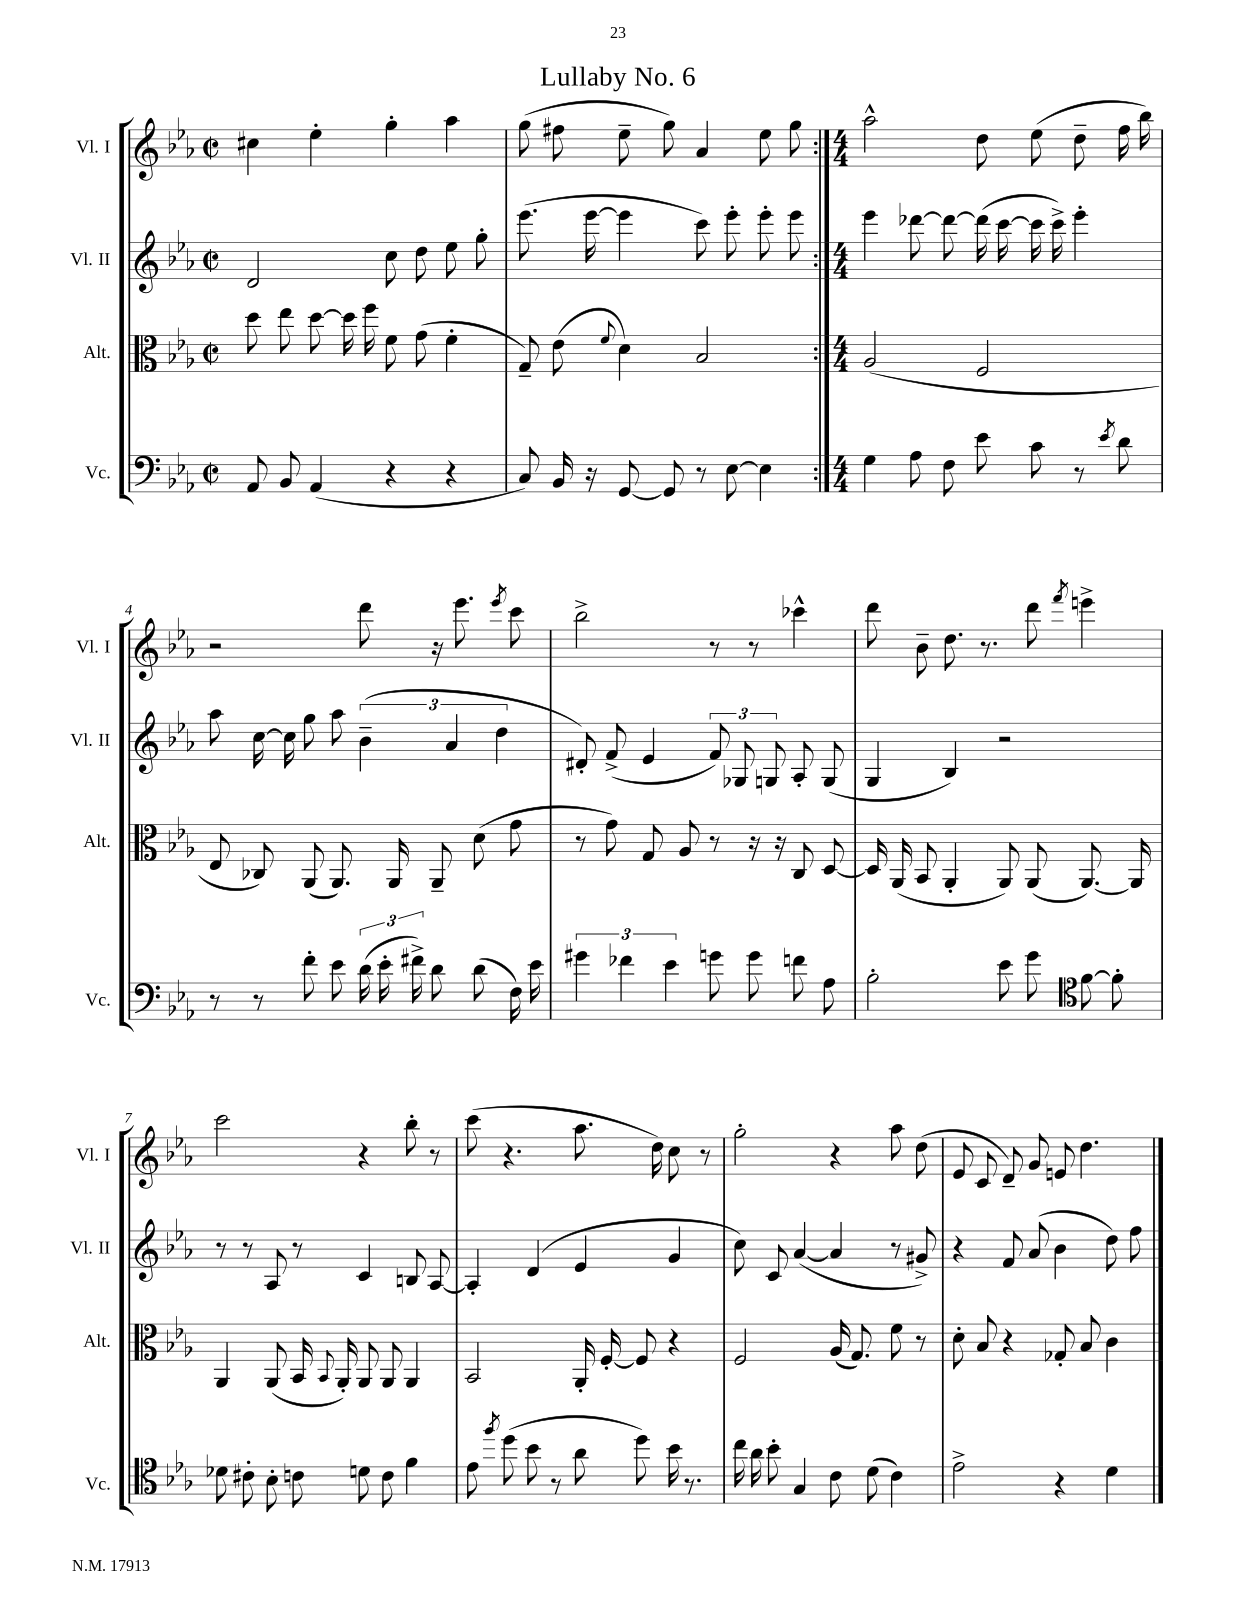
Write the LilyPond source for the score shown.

\header { title = "Lullaby No. 6" }
<<
\new StaffGroup <<
\new Staff = "s0" \with { instrumentName = "Vl. I" shortInstrumentName = "Vl. I" } {
    \clef treble \key ees \major \defaultTimeSignature \time 2/2
    \autoBeamOff \repeat volta 2 { cis''4 ees''4-. g''4-. aes''4 |
    g''8( fis''8 ees''8-- g''8) aes'4 ees''8 g''8 | }
    \numericTimeSignature \time 4/4 aes''2-^ d''8 ees''8( d''8-- f''16 bes''16) |
    r2 d'''8 r16 ees'''8. \acciaccatura { ees'''8 } c'''8 |
    bes''2-> r8 r8 ces'''4-^ |
    d'''8 bes'8-- d''8. r8. d'''8 \acciaccatura { f'''8 } e'''4-> |
    c'''2 r4 bes''8-. r8 |
    c'''8( r4. aes''8. d''16) c''8 r8 |
    g''2-. r4 aes''8 d''8( |
    ees'8 c'8 d'8--) g'8 e'8 d''4. \bar "|." |
}
\new Staff = "s1" \with { instrumentName = "Vl. II" shortInstrumentName = "Vl. II" } {
    \clef treble \key ees \major \defaultTimeSignature \time 2/2
    \autoBeamOff \repeat volta 2 { d'2 c''8 d''8 ees''8 g''8-. |
    ees'''8.( ees'''16~ ees'''4 c'''8) ees'''8-. ees'''8-. ees'''8 | }
    \numericTimeSignature \time 4/4 ees'''4 des'''8~ des'''8~ des'''16( c'''16~ c'''16 c'''16->) ees'''4-. |
    aes''8 c''16~ c''16 g''8 aes''8 \tuplet 3/2 { bes'4--( aes'4 d''4 } |
    dis'8-.) f'8->( ees'4 \tuplet 3/2 { f'8) ges8 g8 } aes8-. g8( |
    g4 bes4) r2 |
    r8 r8 aes8 r8 c'4 b8 aes8~ |
    aes4-. d'4( ees'4 g'4 |
    c''8) c'8 aes'4~( aes'4 r8 gis'8->) |
    r4 f'8 aes'8( bes'4 d''8) f''8 \bar "|." |
}
\new Staff = "s2" \with { instrumentName = "Alt." shortInstrumentName = "Alt." } {
    \clef alto \key ees \major \defaultTimeSignature \time 2/2
    \autoBeamOff \repeat volta 2 { d''8 ees''8 d''8~ d''16 f''16 f'8 g'8( f'4-. |
    g8--) ees'8( \appoggiatura { f'8 } d'4) bes2 | }
    \numericTimeSignature \time 4/4 aes2( f2 |
    ees8 ces8) aes,8( aes,8.) aes,16 aes,8-- d'8( g'8 |
    r8 g'8) g8 aes8 r8 r16 r16 c8 d8~ |
    d16 aes,16( bes,8 aes,4-. aes,8) aes,8( aes,8.~) aes,16 |
    aes,4 aes,8( bes,16 \appoggiatura { bes,8 } aes,16-.) aes,8 aes,8 aes,4 |
    bes,2 aes,16-. f16~-. f8 r4 |
    f2 aes16( g8.) f'8 r8 |
    d'8-. bes8 r4 ges8-. bes8 c'4 \bar "|." |
}
\new Staff = "s3" \with { instrumentName = "Vc." shortInstrumentName = "Vc." } {
    \clef bass \key ees \major \defaultTimeSignature \time 2/2
    \autoBeamOff \repeat volta 2 { aes,8 bes,8 aes,4( r4 r4 |
    c8) bes,16 r16 g,8~ g,8 r8 ees8~ ees4 | }
    \numericTimeSignature \time 4/4 g4 aes8 f8 ees'8 c'8 r8 \acciaccatura { ees'8 } d'8 |
    r8 r8 f'8-. ees'8 \tuplet 3/2 { d'16( ees'16-. fis'16->) } d'8 d'8( f16) ees'16 |
    \tuplet 3/2 { gis'4 fes'4 ees'4 } g'8 g'8 f'8 aes8 |
    bes2-. ees'8 g'8 f'8~ f'8-. |
    \clef tenor des'8 cis'8-. bes8-. c'8 d'8 c'8 f'4 |
    ees'8 \acciaccatura { f''8 } d''8( bes'8 r8 aes'8 d''8) bes'16 r8. |
    c''16 aes'16 bes'8-. g4 c'8 d'8( c'4) |
    ees'2-> r4 d'4 \bar "|." |
}
>>
>>
